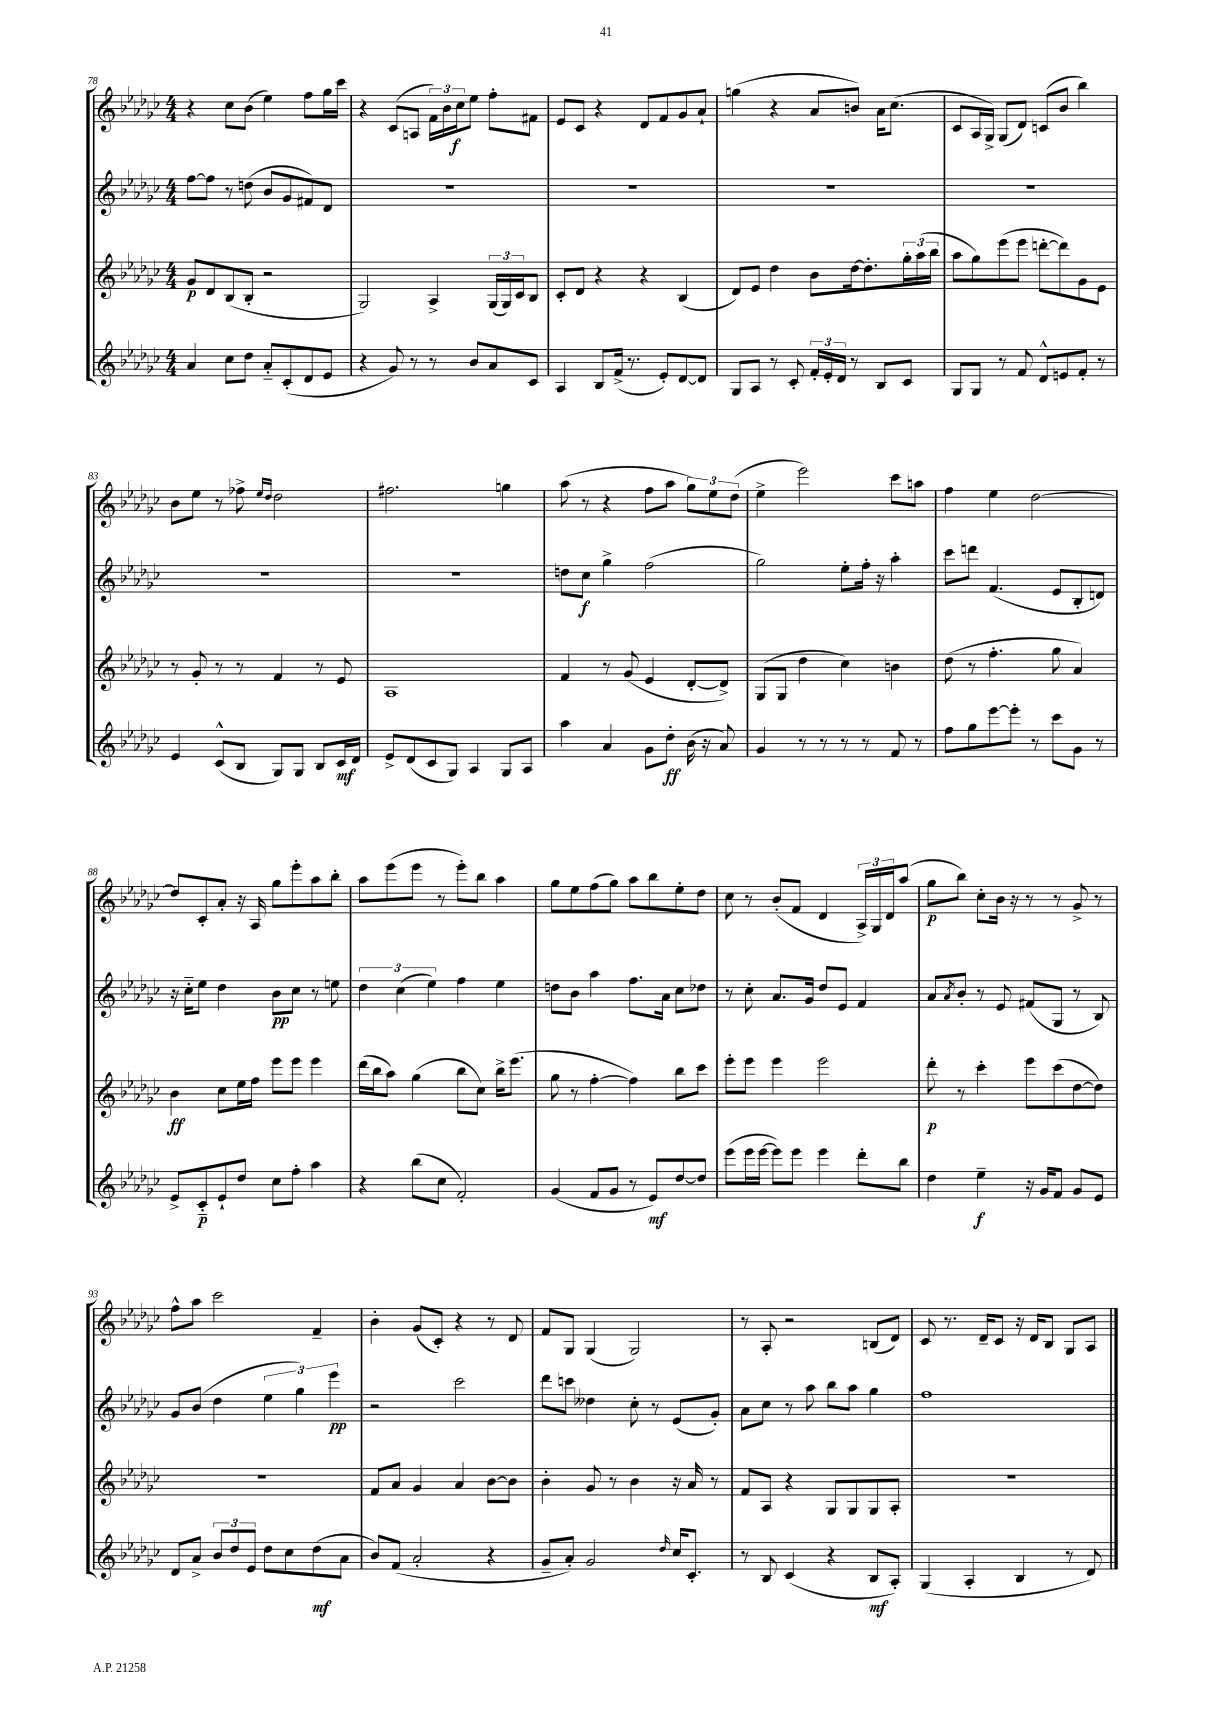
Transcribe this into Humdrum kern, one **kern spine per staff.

**kern	**dynam	**kern	**dynam	**kern	**dynam	**kern	**dynam
*part4	*part4	*part3	*part3	*part2	*part2	*part1	*part1
*staff4	*staff4	*staff3	*staff3	*staff2	*staff2	*staff1	*staff1
*clefG2	*	*clefG2	*	*clefG2	*	*clefG2	*
*k[b-e-a-d-g-c-]	*	*k[b-e-a-d-g-c-]	*	*k[b-e-a-d-g-c-]	*	*k[b-e-a-d-g-c-]	*
*M4/4	*	*M4/4	*	*M4/4	*	*M4/4	*
=78	=78	=78	=78	=78	=78	=78	=78
4a-/	.	8g-/L	p	[8ff\L	.	4r	.
.	.	8d-/	.	8ff\J]	.	.	.
8cc-\L	.	(8B-/	.	8r	.	8cc-\L	.
8dd-\J	.	8B-'/J	.	(8ddn\	.	(8b-\J	.
8a-/L	.	2r	.	8b-/L	.	4ee-\)	.
(8c-'/	.	.	.	8g-/	.	.	.
8d-/	.	.	.	8f#X/)	.	8ff\L	.
8e-/J	.	.	.	8d-/J	.	16gg-\L	.
.	.	.	.	.	.	16ccc-\JJ	.
=79	=79	=79	=79	=79	=79	=79	=79
4r	.	2G-/)	.	1r	.	4r	.
8g-/)	.	.	.	.	.	(8c-/L	.
8r	.	.	.	.	.	8An/J	.
8r	.	4A-^/	.	.	.	24f\LL)	.
.	.	.	.	.	.	24b-\	.
.	.	.	.	.	.	24cc-\J	f
8b-/L	.	.	.	.	.	8ee-\J	.
8a-/	.	(24G-/LL	.	.	.	8ff'\L	.
.	.	24G-/)	.	.	.	.	.
.	.	24c-/J	.	.	.	.	.
8c-/J	.	8B-/J	.	.	.	8f#X\J	.
=80	=80	=80	=80	=80	=80	=80	=80
4A-/	.	8c-'/L	.	1r	.	8e-/L	.
.	.	8d-/J	.	.	.	8c-/J	.
8B-/L	.	4r	.	.	.	4r	.
(16f^/Jk	.	.	.	.	.	.	.
8.r	.	.	.	.	.	.	.
.	.	4r	.	.	.	8d-/L	.
8e-'/L)	.	.	.	.	.	8f/	.
[8d-/	.	(4B-/	.	.	.	8g-/	.
8d-/J]	.	.	.	.	.	8a-`/J	.
=81	=81	=81	=81	=81	=81	=81	=81
8G-/L	.	8d-/L)	.	1r	.	(4ggn\	.
8A-/J	.	8e-/J	.	.	.	.	.
8r	.	4dd-\	.	.	.	4r	.
8c-'/	.	.	.	.	.	.	.
24f'/LL	.	8b-\L	.	.	.	8a-/L	.
24e-'/	.	.	.	.	.	.	.
24d-/JJ	.	.	.	.	.	.	.
8r	.	[16dd-\k	.	.	.	8bn/J)	.
.	.	8.dd-'\]	.	.	.	.	.
8B-/L	.	.	.	.	.	16a-\KL	.
.	.	.	.	.	.	(8.cc-\J	.
8c-/J	.	24gg-'\L	.	.	.	.	.
.	.	(24aa-\	.	.	.	.	.
.	.	24bb-\JJ	.	.	.	.	.
=82	=82	=82	=82	=82	=82	=82	=82
8G-/L	.	8aa-\L	.	1r	.	8c-/L	.
8G-/J	.	8gg-\)	.	.	.	16A-/L	.
.	.	.	.	.	.	16G-^/JJ)	.
8r	.	(8eee-\	.	.	.	(8G-/L	.
8f/	.	8eee-\J	.	.	.	8d-/J)	.
8d-^^/L	.	[8dddn'\L	.	.	.	(8cn/L	.
8en/	.	8ddd\])	.	.	.	8b-/J	.
8f'/J	.	8g-\	.	.	.	4bb-\)	.
8r	.	8e-\J	.	.	.	.	.
!!LO:LB:g=z
=83	=83	=83	=83	=83	=83	=83	=83
4e-/	.	8r	.	1r	.	8b-\L	.
.	.	8g-'/	.	.	.	8ee-\J	.
(8c-^^/L	.	8r	.	.	.	8r	.
8B-/J	.	8r	.	.	.	8ff-X^\	.
.	.	.	.	.	.	16qqee-/LL	.
.	.	.	.	.	.	16qqdd-/JJ	.
8G-/L)	.	4f/	.	.	.	2dd-\	.
8G-/J	.	.	.	.	.	.	.
8B-/L	.	8r	.	.	.	.	.
16c-/L	mf	8e-/	.	.	.	.	.
16d-/JJ	.	.	.	.	.	.	.
=84	=84	=84	=84	=84	=84	=84	=84
8e-^/L	.	1A-	.	1r	.	2.ff#X\	.
(8d-/	.	.	.	.	.	.	.
8c-/	.	.	.	.	.	.	.
8G-/J)	.	.	.	.	.	.	.
4A-/	.	.	.	.	.	.	.
8G-/L	.	.	.	.	.	4ggn\	.
8A-/J	.	.	.	.	.	.	.
=85	=85	=85	=85	=85	=85	=85	=85
4aa-\	.	4f/	.	8ddn\L	.	(8aa-\	.
.	.	.	.	8cc-\J	f	8r	.
4a-/	.	8r	.	4gg-^\	.	4r	.
.	.	(8g-/	.	.	.	.	.
8g-\L	.	4e-/	.	(2ff\	.	8ff\L	.
8dd-'\J	ff	.	.	.	.	8aa-\J	.
(16b-\	.	[8d-'/L	.	.	.	12gg-\L)	.
16r	.	.	.	.	.	.	.
.	.	.	.	.	.	12ee-\	.
8a-/)	.	8d-^/J])	.	.	.	.	.
.	.	.	.	.	.	(12dd-\J	.
=86	=86	=86	=86	=86	=86	=86	=86
4g-/	.	(8G-/L	.	2gg-\)	.	4ee-^\	.
.	.	8G-/J	.	.	.	.	.
8r	.	4dd-\	.	.	.	2eee-\)	.
8r	.	.	.	.	.	.	.
8r	.	4cc-\)	.	8ee-'\L	.	.	.
8r	.	.	.	16ff'\Jk	.	.	.
.	.	.	.	16r	.	.	.
8f/	.	4bn\	.	4aa-'\	.	8ccc-\L	.
8r	.	.	.	.	.	8aan\J	.
=87	=87	=87	=87	=87	=87	=87	=87
8ff\L	.	(8dd-\	.	8ccc-\L	.	4ff\	.
8gg-\	.	8r	.	8dddn\J	.	.	.
[8eee-\	.	4.ff'\	.	(4.f/	.	4ee-\	.
8eee-'\J]	.	.	.	.	.	.	.
8r	.	.	.	.	.	[2dd-\	.
8ccc-\L	.	8gg-\	.	8e-/L	.	.	.
8g-\J	.	4a-/)	.	8B-'/	.	.	.
8r	.	.	.	8dn/J)	.	.	.
!!LO:LB:g=z
=88	=88	=88	=88	=88	=88	=88	=88
8e-^/L	.	4b-\	ff	16r	.	8dd-/L]	.
.	.	.	.	16cc-\KL	.	.	.
8c-/	p	.	.	8ee-\J	.	8c-'/	.
8e-`/	.	8cc-\L	.	4dd-\	.	8a-'/J	.
8dd-/J	.	16ee-\L	.	.	.	16r	.
.	.	16ff\JJ	.	.	.	16A-/	.
8cc-\L	.	8eee-\L	.	8b-\L	pp	8gg-\L	.
8ff'\J	.	8eee-\J	.	8cc-\J	.	8eee-'\	.
4aa-\	.	4eee-\	.	8r	.	8aa-\	.
.	.	.	.	8een\	.	8bb-'\J	.
=89	=89	=89	=89	=89	=89	=89	=89
4r	.	(16ddd-\LL	.	6dd-\	.	8aa-\L	.
.	.	16bb-\J	.	.	.	.	.
.	.	8aa-\J)	.	.	.	(8eee-\	.
.	.	.	.	(6cc-\	.	.	.
(8bb-\L	.	(4gg-\	.	.	.	8eee-\J	.
.	.	.	.	6ee-\)	.	.	.
8cc-\J	.	.	.	.	.	8r	.
2f'/)	.	8bb-\L	.	4ff\	.	8eee-'\L)	.
.	.	8cc-\J)	.	.	.	8bb-\J	.
.	.	16bb-^\KL	.	4ee-\	.	4aa-\	.
.	.	(8.eee-\J	.	.	.	.	.
=90	=90	=90	=90	=90	=90	=90	=90
(4g-/	.	8gg-\	.	8ddn\L	.	8gg-\L	.
.	.	8r	.	8b-\J	.	8ee-\	.
8f/L	.	[4ff'\	.	4aa-\	.	(8ff\	.
8g-/J	.	.	.	.	.	8gg-\J)	.
8r	.	4ff\])	.	8.ff\L	.	8aa-\L	.
8e-/L)	mf	.	.	.	.	8bb-\	.
.	.	.	.	16a-\Jk	.	.	.
[8dd-/	.	8bb-\L	.	8cc-\L	.	8ee-'\	.
8dd-/J]	.	8ccc-\J	.	8dd-X\J	.	8dd-\J	.
=91	=91	=91	=91	=91	=91	=91	=91
(8eee-\L	.	8eee-'\L	.	8r	.	8cc-\	.
16eee-\L	.	8eee-\J	.	8cc-'\	.	8r	.
[16eee-\JJ	.	.	.	.	.	.	.
8eee-\L])	.	4eee-\	.	8.a-/L	.	(8b-'/L	.
8eee-\J	.	.	.	.	.	8f/J	.
.	.	.	.	16g-/Jk	.	.	.
4eee-\	.	2eee-\	.	8dd-/L	.	4d-/	.
.	.	.	.	8e-/J	.	.	.
8ddd-'\L	.	.	.	4f/	.	24A-^/LL)	.
.	.	.	.	.	.	24G-/	.
.	.	.	.	.	.	24d-/J	.
8bb-\J	.	.	.	.	.	(8aa-/J	.
=92	=92	=92	=92	=92	=92	=92	=92
4dd-\	.	8ddd-'\	p	8a-/L	.	8gg-\L	p
.	.	.	.	8qa-/	.	.	.
.	.	8r	.	8b-'/J	.	8bb-\J)	.
4ee-~\	f	4ccc-'\	.	8r	.	8cc-'\L	.
.	.	.	.	8e-/	.	16b-\Jk	.
.	.	.	.	.	.	16r	.
16r	.	8eee-\L	.	(8f#X/L	.	8r	.
16g-/KL	.	.	.	.	.	.	.
8f/J	.	(8ccc-\	.	8G-/J	.	8r	.
8g-/L	.	[8dd-\	.	8r	.	8g-^/	.
8e-/J	.	8dd-\J])	.	8B-/)	.	8r	.
!!LO:LB:g=z
=93	=93	=93	=93	=93	=93	=93	=93
8d-/L	.	1r	.	8g-/L	.	8ff^^\L	.
8a-^/J	.	.	.	(8b-/J	.	8aa-\J	.
12b-/L	.	.	.	4dd-\	.	2ccc-\	.
12dd-/	.	.	.	.	.	.	.
12e-/J	.	.	.	.	.	.	.
8dd-\L	.	.	.	6ee-\	.	.	.
8cc-\	.	.	.	.	.	.	.
.	.	.	.	6gg-\)	.	.	.
(8dd-\	mf	.	.	.	.	4f~/	.
.	.	.	.	6eee-\	pp	.	.
8a-\J	.	.	.	.	.	.	.
=94	=94	=94	=94	=94	=94	=94	=94
8b-/L)	.	8f/L	.	2r	.	4b-'\	.
(8f/J	.	8a-/J	.	.	.	.	.
2a-'/	.	4g-/	.	.	.	(8g-/L	.
.	.	.	.	.	.	8c-'/J)	.
.	.	4a-/	.	2ccc-\	.	4r	.
4r	.	[8b-\L	.	.	.	8r	.
.	.	8b-\J]	.	.	.	8d-/	.
=95	=95	=95	=95	=95	=95	=95	=95
8g-~/L	.	4b-'\	.	8ddd-\L	.	8f/L	.
8a-'/J)	.	.	.	8cccn\J	.	8G-/J	.
2g-/	.	8g-/	.	4dd--X\	.	(4G-/	.
.	.	8r	.	.	.	.	.
.	.	4b-\	.	8cc-'\	.	2G-/)	.
.	.	.	.	8r	.	.	.
16qqdd-/	.	.	.	.	.	.	.
16cc-/KL	.	16r	.	(8e-/L	.	.	.
8.c-'/J	.	16a-/	.	.	.	.	.
.	.	8r	.	8g-'/J)	.	.	.
=96	=96	=96	=96	=96	=96	=96	=96
8r	.	8f/L	.	8a-\L	.	8r	.
8B-/	.	8A-/J	.	8cc-\J	.	8A-'/	.
(4c-/	.	4r	.	8r	.	2r	.
.	.	.	.	8aa-\	.	.	.
4r	.	8G-/L	.	8bb-\L	.	.	.
.	.	8G-/	.	8aa-\J	.	.	.
8B-/L	mf	8G-/	.	4gg-\	.	(8Bn/L	.
8A-'/J)	.	8A-'/J	.	.	.	8d-/J)	.
=97	=97	=97	=97	=97	=97	=97	=97
(4G-/	.	1r	.	1ff	.	8c-/	.
.	.	.	.	.	.	8.r	.
4A-'/	.	.	.	.	.	.	.
.	.	.	.	.	.	16d-~/KL	.
.	.	.	.	.	.	8c-/J	.
4B-/	.	.	.	.	.	16r	.
.	.	.	.	.	.	16d-/KL	.
.	.	.	.	.	.	8B-/J	.
8r	.	.	.	.	.	8G-/L	.
8d-/)	.	.	.	.	.	8A-/J	.
==	==	==	==	==	==	==	==
*-	*-	*-	*-	*-	*-	*-	*-
